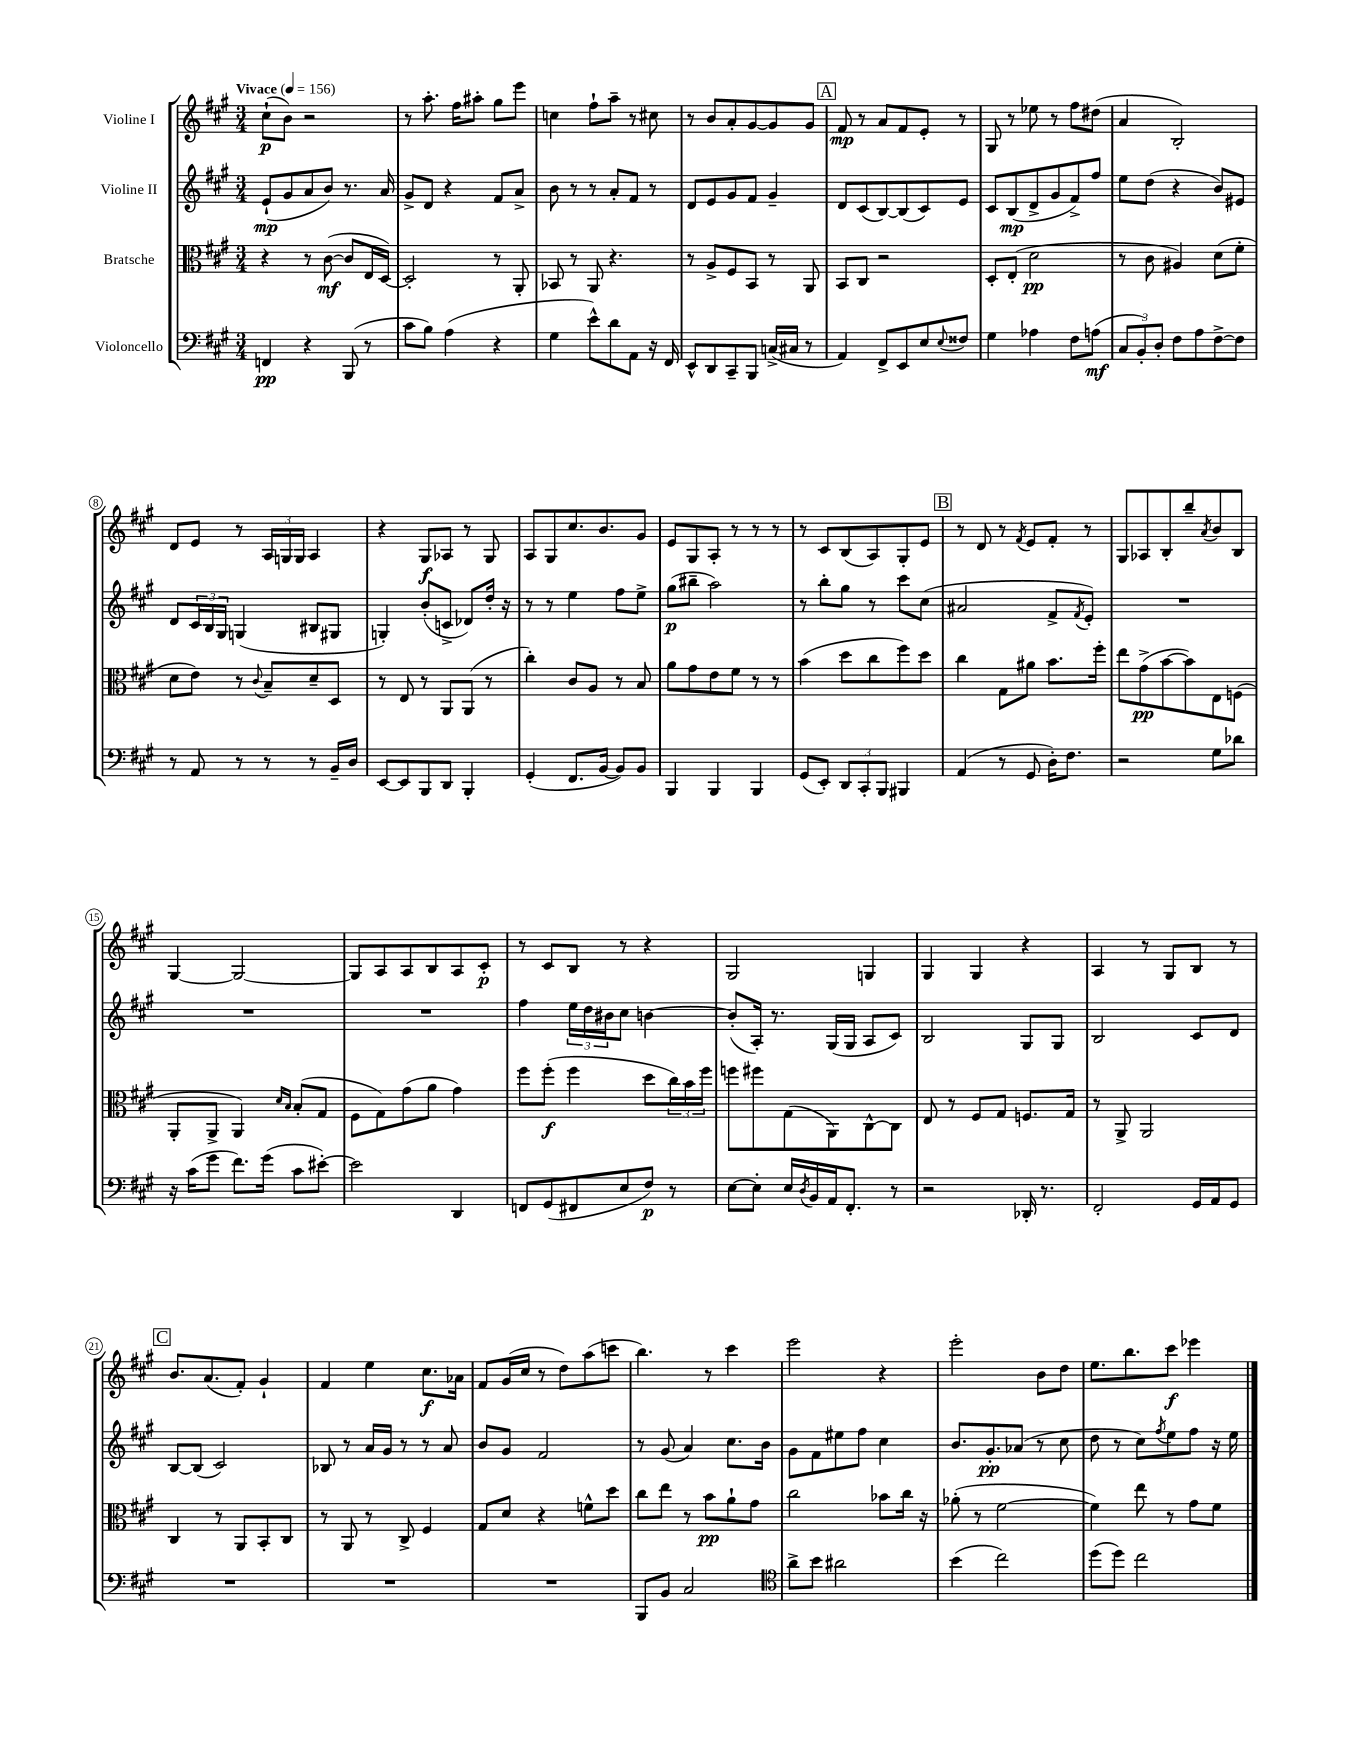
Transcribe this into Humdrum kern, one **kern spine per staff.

**kern	**dynam	**kern	**dynam	**kern	**dynam	**kern	**dynam
*part4	*part4	*part3	*part3	*part2	*part2	*part1	*part1
*staff4	*staff4	*staff3	*staff3	*staff2	*staff2	*staff1	*staff1
*I"Violoncello	*	*I"Bratsche	*	*I"Violine II	*	*I"Violine I	*
*clefF4	*	*clefC3	*	*clefG2	*	*clefG2	*
*k[f#c#g#]	*	*k[f#c#g#]	*	*k[f#c#g#]	*	*k[f#c#g#]	*
*M3/4	*	*M3/4	*	*M3/4	*	*M3/4	*
*MM156	*	*MM156	*	*MM156	*	*MM156	*
=1	=1	=1	=1	=1	=1	=1	=1
!	!	!	!	!	!	!LO:TX:a:B:t=Vivace	!
4FFn/	pp	4r	.	(8e`/L	mp	(8cc#`\L	p
.	.	.	.	8g#/	.	8b\J)	.
4r	.	8r	.	8a/	.	2r	.
.	.	([8c#\	mf	8b/J)	.	.	.
(8BBB/	.	8c#/L]	.	8.r	.	.	.
8r	.	16E/L	.	.	.	.	.
.	.	[16D/JJ)	.	16a/	.	.	.
=2	=2	=2	=2	=2	=2	=2	=2
8c#\L	.	2D'/]	.	8g#^/L	.	8r	.
8B\J)	.	.	.	8d/J	.	8.aa'\	.
(4A\	.	.	.	4r	.	.	.
.	.	.	.	.	.	16ff#\KL	.
.	.	.	.	.	.	8aa#X'\J	.
4r	.	8r	.	8f#/L	.	8gg#\L	.
.	.	8AA'/	.	8a^/J	.	8eee\J	.
=3	=3	=3	=3	=3	=3	=3	=3
4G#\	.	8BB-X/	.	8b\	.	4ccn\	.
.	.	8r	.	8r	.	.	.
8e^^\L)	.	8AA/	.	8r	.	8ff#`\L	.
8d\	.	4.r	.	8a'/L	.	8aa~\J	.
8AA\J	.	.	.	8f#/J	.	8r	.
16r	.	.	.	8r	.	8cc#X\	.
16FF#/	.	.	.	.	.	.	.
=4	=4	=4	=4	=4	=4	=4	=4
8EE^^/L	.	8r	.	8d/L	.	8r	.
8DD/	.	8A^/L	.	8e/	.	8b/L	.
8CC#~/	.	8F#/	.	8g#/	.	8a'/	.
8BBB/J	.	8BB/J	.	8f#/J	.	[8g#/	.
(16Cn^/LL	.	8r	.	4g#~/	.	8g#/]	.
16C#X/JJ	.	.	.	.	.	.	.
8r	.	8AA/	.	.	.	8g#/J	.
!!LO:REH:place=s1:t=A
=5	=5	=5	=5	=5	=5	=5	=5
4AA/)	.	8BB/L	.	8d/L	.	8f#/	mp
.	.	8C#/J	.	(8c#/	.	8r	.
8FF#^/L	.	2r	.	[8B/)	.	8a/L	.
8EE/	.	.	.	(8B/]	.	8f#/	.
8E/	.	.	.	8c#/)	.	8e'/J	.
8qqE/	.	.	.	.	.	.	.
8F##X/J	.	.	.	8e/J	.	8r	.
=6	=6	=6	=6	=6	=6	=6	=6
4G#\	.	8D'/L	.	8c#/L	.	8G#/	.
.	.	(8E'/J	.	(8B/	mp	8r	.
4A-X\	.	2d\	pp	8d^/	.	8ee-X\	.
.	.	.	.	8g#/	.	8r	.
8F#\L	.	.	.	8f#^/)	.	8ff#\L	.
(8An\J	mf	.	.	8ff#/J	.	(8dd#X\J	.
=7	=7	=7	=7	=7	=7	=7	=7
12C#/L	.	8r	.	8ee\L	.	4a/	.
12BB'/)	.	.	.	.	.	.	.
.	.	8c#\	.	(8dd\J	.	.	.
12D'/J	.	.	.	.	.	.	.
8F#\L	.	4A#X/)	.	4r	.	2B'/)	.
8A\	.	.	.	.	.	.	.
[8F#^\	.	(8d\L	.	8b/L)	.	.	.
8F#\J]	.	8f#'\J	.	8e#X/J	.	.	.
!!LO:LB:g=z
=8	=8	=8	=8	=8	=8	=8	=8
8r	.	8d\L	.	8d/L	.	8d/L	.
8AA/	.	8e\J)	.	24c#/L	.	8e/J	.
.	.	.	.	24B/	.	.	.
.	.	.	.	24G#/JJ	.	.	.
8r	.	8r	.	(4Gn/	.	8r	.
.	.	8qqc#/	.	.	.	.	.
8r	.	8B~/L	.	.	.	24A/LL	.
.	.	.	.	.	.	24Gn/	.
.	.	.	.	.	.	24G/JJ	.
8r	.	8d~/	.	8B#X/L	.	4A/	.
16BB~/LL	.	8D/J	.	8G#X/J	.	.	.
16D/JJ	.	.	.	.	.	.	.
=9	=9	=9	=9	=9	=9	=9	=9
[8EE/L	.	8r	.	4Gn'/)	.	4r	.
8EE/]	.	8E/	.	.	.	.	.
8BBB/	.	8r	.	(8b'/L	.	8G#/L	f
8DD/J	.	8AA/L	.	8cn^/J	.	8A-X/J	.
4BBB'/	.	(8AA/J	.	8d-X/L)	.	8r	.
.	.	8r	.	16dd'/Jk	.	8G#/	.
.	.	.	.	16r	.	.	.
=10	=10	=10	=10	=10	=10	=10	=10
(4GG#'/	.	4cc#'\)	.	8r	.	8A/L	.
.	.	.	.	8r	.	8G#/	.
8.FF#/L	.	8c#/L	.	4ee\	.	8.cc#/	.
.	.	8A/J	.	.	.	.	.
[16BB/Jk	.	.	.	.	.	8.b/	.
8BB/L])	.	8r	.	8ff#\L	.	.	.
8BB/J	.	8B/	.	8ee^\J	.	8g#/J	.
=11	=11	=11	=11	=11	=11	=11	=11
4BBB/	.	8a\L	.	(8gg#\L	p	8e/L	.
.	.	8g#\	.	8bb#X~\J	.	8G#/	.
4BBB/	.	8e\	.	2aa\)	.	8A'/J	.
.	.	8f#\J	.	.	.	8r	.
4BBB/	.	8r	.	.	.	8r	.
.	.	8r	.	.	.	8r	.
=12	=12	=12	=12	=12	=12	=12	=12
(8GG#/L	.	(4b\	.	8r	.	8r	.
8EE'/J)	.	.	.	8bb'\L	.	8c#/L	.
12DD/L	.	8dd\L	.	8gg#\J	.	(8B/	.
12CC#'/	.	.	.	.	.	.	.
.	.	8cc#\	.	8r	.	8A/)	.
12BBB/J	.	.	.	.	.	.	.
4BBB#X/	.	8ff#\)	.	8ccc#\L	.	8G#'/	.
.	.	8dd\J	.	(8cc#\J	.	8e/J	.
!!LO:REH:place=s1:t=B
=13	=13	=13	=13	=13	=13	=13	=13
(4AA/	.	4cc#\	.	2a#X/	.	8r	.
.	.	.	.	.	.	8d/	.
8r	.	8G#\L	.	.	.	8r	.
.	.	.	.	.	.	8qf#/	.
8GG#/	.	8a#X\J	.	.	.	8e/L	.
16D'\KL)	.	8.b\L	.	8f#^/L	.	8f#'/J	.
8.F#\J	.	.	.	.	.	.	.
.	.	.	.	8qf#/	.	.	.
.	.	.	.	8e'/J)	.	8r	.
.	.	16ff#'\Jk	.	.	.	.	.
=14	=14	=14	=14	=14	=14	=14	=14
2r	.	8ee\L	.	2.r	.	8G#/L	.
.	.	(8g#^\	pp	.	.	8A-X/	.
.	.	[8b\	.	.	.	8B'/	.
.	.	8b\])	.	.	.	8bb~/	.
.	.	.	.	.	.	8qa/	.
8G#\L	.	8E\	.	.	.	8b/	.
8d-X\J	.	(8Fn\J	.	.	.	8B/J	.
!!LO:LB:g=z
=15	=15	=15	=15	=15	=15	=15	=15
16r	.	8AA'/L	.	2.r	.	[4G#/	.
(16c#\KL	.	.	.	.	.	.	.
8g#\J	.	8AA^/J	.	.	.	.	.
8.f#\L)	.	4AA/)	.	.	.	2G#/_	.
(16g#\Jk	.	.	.	.	.	.	.
.	.	16qqd/LL	.	.	.	.	.
.	.	16qqB/JJ	.	.	.	.	.
8c#\L	.	(8B'/L	.	.	.	.	.
[8e#X'\J)	.	8G#/J	.	.	.	.	.
=16	=16	=16	=16	=16	=16	=16	=16
2e#\]	.	8F#\L	.	2.r	.	8G#/L]	.
.	.	8G#\)	.	.	.	8A/	.
.	.	(8g#\	.	.	.	8A/	.
.	.	8a\J	.	.	.	8B/	.
4DD/	.	4g#\)	.	.	.	8A/	.
.	.	.	.	.	.	8c#'/J	p
=17	=17	=17	=17	=17	=17	=17	=17
8FFn/L	.	8ff#\L	.	4ff#\	.	8r	.
(8GG#/	.	(8ff#'\J	f	.	.	8c#/L	.
8FF#X/	.	4ff#\	.	24ee\LL	.	8B/J	.
.	.	.	.	24dd\	.	.	.
.	.	.	.	24b#X\J	.	.	.
8E/	.	.	.	8cc#\J	.	8r	.
8F#/J)	p	8dd\L	.	[4bn\	.	4r	.
8r	.	24cc#\L)	.	.	.	.	.
.	.	24b\	.	.	.	.	.
.	.	24ff#\JJ	.	.	.	.	.
=18	=18	=18	=18	=18	=18	=18	=18
[8E\L	.	8ffn\L	.	(8b'/L]	.	2G#/	.
8E'\J]	.	8ff#X\	.	16A'/Jk)	.	.	.
.	.	.	.	8.r	.	.	.
16E/LL	.	(8G#\	.	.	.	.	.
8qD/	.	.	.	.	.	.	.
16BB/	.	.	.	.	.	.	.
16AA/J	.	8AA\)	.	(16G#/LL	.	.	.
8.FF#'/J	.	.	.	16G#/JJ	.	.	.
.	.	[8C#^^\	.	8A/L	.	4Gn/	.
8r	.	8C#\J]	.	8c#/J)	.	.	.
=19	=19	=19	=19	=19	=19	=19	=19
2r	.	8E/	.	2B/	.	4G#/	.
.	.	8r	.	.	.	.	.
.	.	8F#/L	.	.	.	4G#/	.
.	.	8G#/J	.	.	.	.	.
16DD-X'/	.	8.Fn/L	.	8G#/L	.	4r	.
8.r	.	.	.	.	.	.	.
.	.	.	.	8G#/J	.	.	.
.	.	16G#/Jk	.	.	.	.	.
=20	=20	=20	=20	=20	=20	=20	=20
2FF#'/	.	8r	.	2B/	.	4A/	.
.	.	8AA^/	.	.	.	.	.
.	.	2AA/	.	.	.	8r	.
.	.	.	.	.	.	8G#/L	.
16GG#/LL	.	.	.	8c#/L	.	8B/J	.
16AA/J	.	.	.	.	.	.	.
8GG#/J	.	.	.	8d/J	.	8r	.
!!LO:LB:g=z
!!LO:REH:place=s1:t=C
=21	=21	=21	=21	=21	=21	=21	=21
2.r	.	4C#/	.	[8B/L	.	8.b/L	.
.	.	.	.	(8B/J]	.	.	.
.	.	.	.	.	.	(8.a/	.
.	.	8r	.	2c#/)	.	.	.
.	.	8AA/L	.	.	.	8f#'/J)	.
.	.	8BB'/	.	.	.	4g#`/	.
.	.	8C#/J	.	.	.	.	.
=22	=22	=22	=22	=22	=22	=22	=22
2.r	.	8r	.	8B-X/	.	4f#/	.
.	.	8AA/	.	8r	.	.	.
.	.	8r	.	16a/LL	.	4ee\	.
.	.	.	.	16g#/JJ	.	.	.
.	.	8C#^/	.	8r	.	.	.
.	.	4F#/	.	8r	.	8.cc#\L	f
.	.	.	.	8a/	.	.	.
.	.	.	.	.	.	16a-X\Jk	.
=23	=23	=23	=23	=23	=23	=23	=23
2.r	.	8G#/L	.	8b/L	.	8f#/L	.
.	.	8d/J	.	8g#/J	.	(16g#/L	.
.	.	.	.	.	.	16cc#/JJ	.
.	.	4r	.	2f#/	.	8r	.
.	.	.	.	.	.	8dd\L)	.
.	.	8fn^^\L	.	.	.	(8aa\	.
.	.	8dd\J	.	.	.	8cccn\J	.
=24	=24	=24	=24	=24	=24	=24	=24
8BBB/L	.	8cc#\L	.	8r	.	4.bb\)	.
8BB/J	.	8ee\J	.	(8g#/	.	.	.
2C#/	.	8r	.	4a/)	.	.	.
.	.	8b\L	pp	.	.	8r	.
.	.	8a`\	.	8.cc#\L	.	4ccc#\	.
.	.	8g#\J	.	.	.	.	.
.	.	.	.	16b\Jk	.	.	.
=25	=25	=25	=25	=25	=25	=25	=25
*clefC4	*	*	*	*	*	*	*
8a^\L	.	2cc#\	.	8g#\L	.	2eee\	.
8b\J	.	.	.	8f#\	.	.	.
2a#X\	.	.	.	8ee#X\	.	.	.
.	.	.	.	8ff#\J	.	.	.
.	.	8b-X\L	.	4cc#\	.	4r	.
.	.	16cc#\Jk	.	.	.	.	.
.	.	16r	.	.	.	.	.
=26	=26	=26	=26	=26	=26	=26	=26
(4b\	.	(8a-X'\	.	8.b/L	.	2eee'\	.
.	.	8r	.	.	.	.	.
.	.	.	.	8.g#'/	pp	.	.
2cc#\)	.	[2f#\	.	.	.	.	.
.	.	.	.	(8a-X/J	.	.	.
.	.	.	.	8r	.	8b\L	.
.	.	.	.	8cc#\	.	8dd\J	.
=27	=27	=27	=27	=27	=27	=27	=27
(8dd\L	.	4f#\])	.	8dd\	.	8.ee\L	.
8dd\J)	.	.	.	8r	.	.	.
.	.	.	.	.	.	8.bb\	.
2cc#\	.	8ee\	.	8cc#\L)	.	.	.
.	.	.	.	8qff#/	.	.	.
.	.	8r	.	8ee\	.	8ccc#\J	f
.	.	8g#\L	.	8ff#\J	.	4eee-X\	.
.	.	8f#\J	.	16r	.	.	.
.	.	.	.	16ee\	.	.	.
==	==	==	==	==	==	==	==
*-	*-	*-	*-	*-	*-	*-	*-
